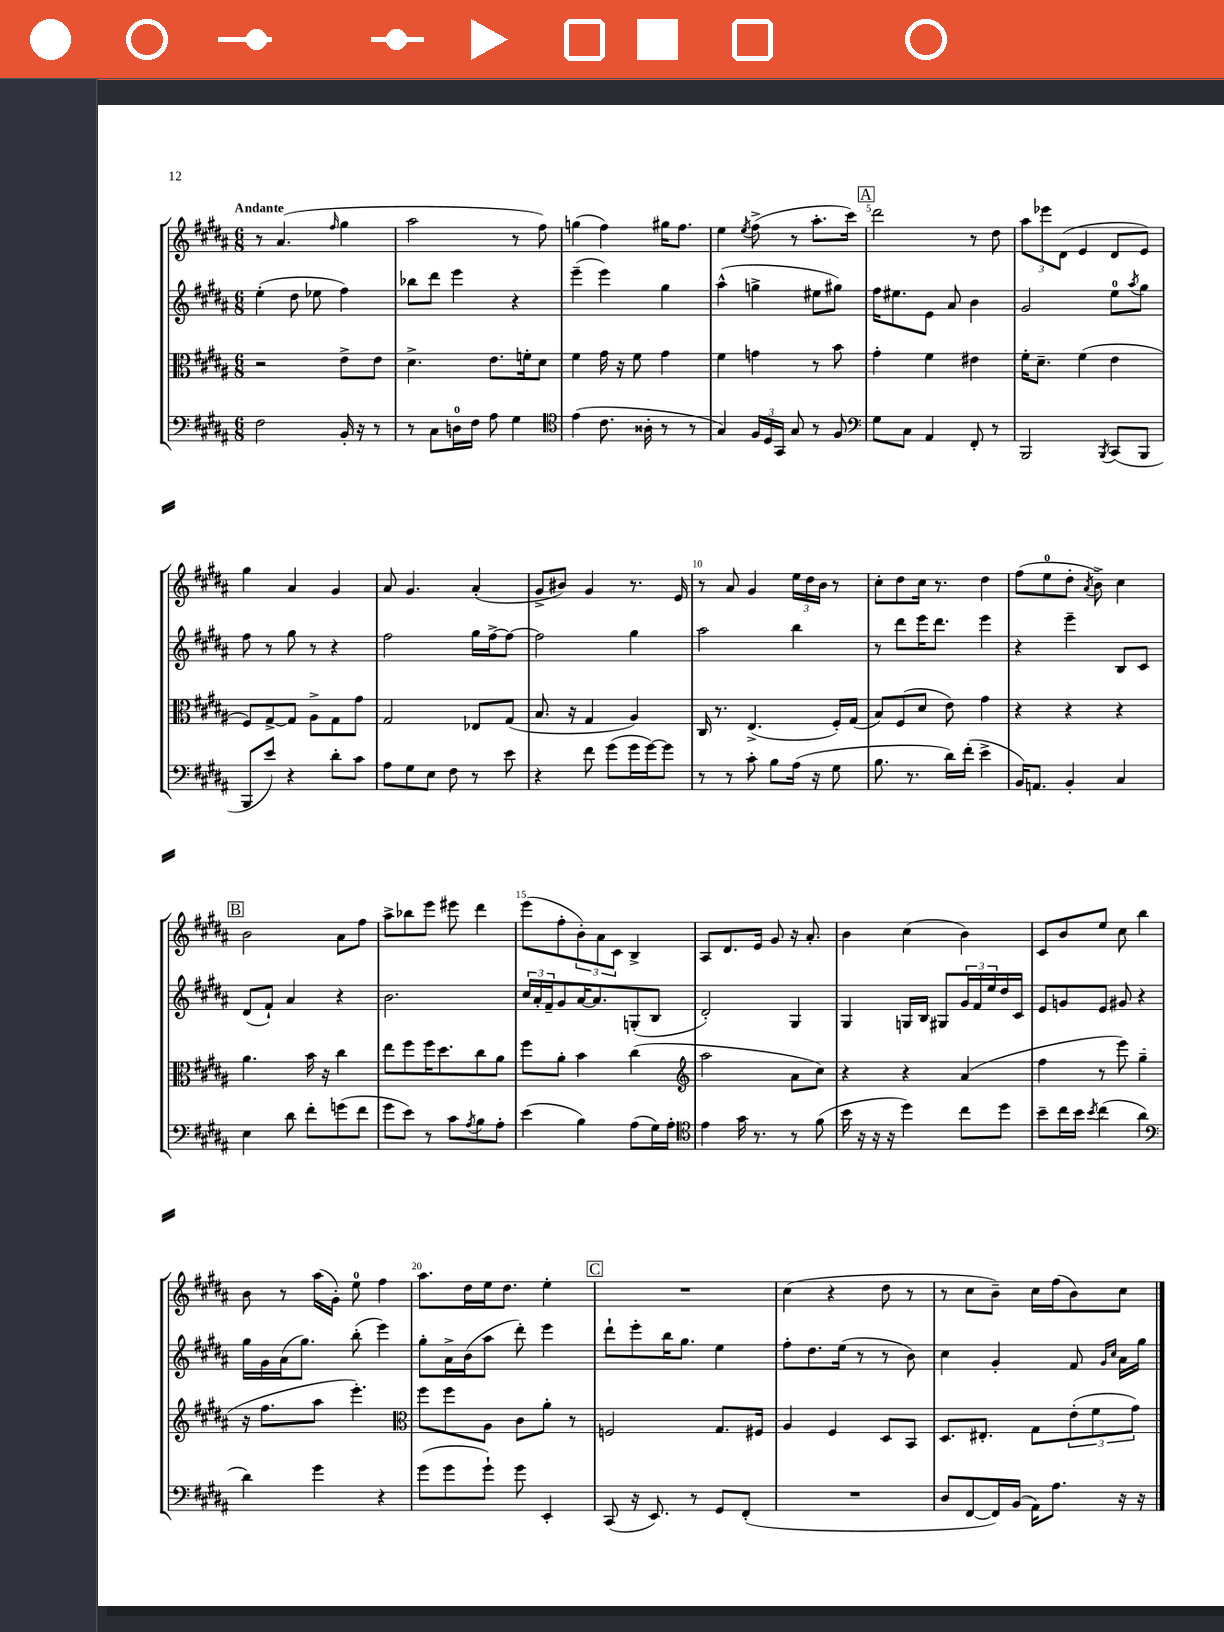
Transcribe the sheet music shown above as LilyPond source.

<<
\new StaffGroup <<
\new Staff = "s0" {
    \clef treble \key b \major \numericTimeSignature \time 6/8 \tempo "Andante"
    r8 ais'4.( \grace { fis''16 } gis''4 |
    ais''2 r8 fis''8) |
    g''4( fis''4) gis''16 fis''8. |
    e''4 \acciaccatura { e''8 } fis''8->( r8 ais''8.-. cis'''16) |
    \mark \markup { \box "A" } dis'''2 r8 dis''8 |
    \tuplet 3/2 { ais''8 ees'''8 dis'8( } e'4 dis'8 e'8) |
    gis''4 ais'4 gis'4 |
    ais'8 gis'4. ais'4-.( |
    gis'8-> bis'8) gis'4 r8. e'16 |
    r8 ais'8 gis'4 \tuplet 3/2 { e''16 dis''16 b'16 } r8 |
    cis''8-. dis''8 cis''16 r8. dis''4 |
    fis''8( e''8-0 dis''8-. \acciaccatura { ais'8 } b'8->) cis''4 |
    \mark \markup { \box "B" } b'2 ais'8 fis''8 |
    ais''8-> bes''8 e'''8 eis'''8 dis'''4 |
    e'''8( fis''8-. \tuplet 3/2 { b'8-.) ais'8 cis'8 } b4-> |
    ais8 dis'8. e'16 gis'8 r16 ais'8.-. |
    b'4 cis''4( b'4) |
    cis'8 b'8 e''8 cis''8 b''4 |
    b'8 r8 ais''16( gis'16-.) e''8-0 fis''4 |
    ais''8. dis''16 e''16 dis''8. e''4-. |
    \mark \markup { \box "C" } R2. |
    cis''4( r4 dis''8 r8 |
    r8 cis''8 b'8--) cis''16 fis''16( b'8) cis''8 \bar "|." |
}
\new Staff = "s1" {
    \clef treble \key b \major \numericTimeSignature \time 6/8
    e''4-.( dis''8 ees''8 fis''4) |
    bes''8 dis'''8 e'''4 r4 |
    e'''4--( e'''4) gis''4 |
    ais''4-^( g''4-> eis''8 gis''8) |
    \mark \markup { \box "A" } fis''16 eis''8. e'8 ais'8 b'4 |
    gis'2 e''8-0 \acciaccatura { ais''8 } gis''8 |
    fis''8 r8 gis''8 r8 r4 |
    fis''2 gis''16 fis''16~-> fis''8~ |
    fis''2 gis''4 |
    ais''2 b''4 |
    r8 dis'''8 e'''16 dis'''8. e'''4 |
    r4 e'''4-- b8 cis'8 |
    \mark \markup { \box "B" } dis'8( fis'8-!) ais'4 r4 |
    b'2. |
    \tuplet 3/2 { cis''16 ais'16-. fis'16-- } gis'8 ais'16~ ais'8. g8-.( b8 |
    dis'2-.) gis4 |
    gis4 g16 b16 gis8 \tuplet 3/2 { gis'16 fis'16 e''16 } dis''16 cis'16 |
    e'8 g'8 e'8 gis'8 r4 |
    gis''16 gis'16 ais'16( gis''8.) b''8-.( e'''4) |
    gis''8-. ais'16-> b'16( ais''8 dis'''8-.) e'''4 |
    \mark \markup { \box "C" } dis'''8-! e'''8-. b''16 gis''8. e''4 |
    fis''8-. dis''8. e''16( r8 r8 b'8) |
    cis''4 gis'4-. fis'8 \grace { gis'16 cis''16 } ais'16 gis''16 \bar "|." |
}
\new Staff = "s2" {
    \clef alto \key b \major \numericTimeSignature \time 6/8
    r2 e'8-> e'8 |
    dis'4.-> e'8. f'16-. dis'8 |
    fis'4 gis'16 r16 fis'8 gis'4 |
    fis'4 g'4 r8 b'8 |
    \mark \markup { \box "A" } gis'4-. fis'4 eis'4 |
    fis'16-. dis'8.-- fis'4( e'4 |
    fis8) gis8~-> gis8 ais8-> gis8 gis'8 |
    gis2 ees8 gis8( |
    b8. r16 gis4 ais4) |
    cis16 r8. e4.->( fis16-.) gis16( |
    b8) fis8( dis'8 e'8) gis'4 |
    r4 r4 r4 |
    \mark \markup { \box "B" } ais'4. b'16 r16 cis''4 |
    e''8 fis''8 fis''16 dis''8. cis''8 ais'8 |
    fis''8 ais'8-. b'4 cis''4( |
    \clef treble ais''2 ais'8 cis''8) |
    r4 r4 ais'4( |
    fis''4 r8 e'''8) gis''4--( |
    r16 fis''8. ais''8 e'''4.-.) |
    \clef alto fis''8 fis''8 ais8 cis'8 ais'8-. r8 |
    \mark \markup { \box "C" } f2 gis8. fis16 |
    ais4 fis4 dis8 b,8 |
    dis8. eis8.-. gis8 \tuplet 3/2 { e'8-.( fis'8 gis'8) } \bar "|." |
}
\new Staff = "s3" {
    \clef bass \key b \major \numericTimeSignature \time 6/8
    fis2 b,16-. r16 r8 |
    r8 cis8 d16-0 fis16 ais8 gis4 |
    \clef tenor e'4( cis'8. aisis16-. r8 r8 |
    gis4) \tuplet 3/2 { fis16 dis16 gis,16 } gis8 r8 fis8 |
    \mark \markup { \box "A" } \clef bass gis8 cis8 ais,4 fis,8-. r8 |
    b,,2 \acciaccatura { b,,8 } cis,8( b,,8 |
    b,,8 e'8) r4 dis'8-. cis'8 |
    ais8 gis8 e8 fis8 r8 e'8 |
    r4 fis'8 gis'8( gis'16 gis'16~) gis'8 |
    r8 r8 cis'8-. b8 ais16( r16 gis8 |
    b8. r8. dis'16) fis'16-.( e'4-> |
    b,16) a,8. b,4-. cis4 |
    \mark \markup { \box "B" } e4 dis'8 fis'8-. g'8( fis'8 |
    gis'8 e'8) r8 cis'8 \acciaccatura { ais8 } b8 ais8-. |
    e'4( b4) ais8( gis16) ais16-. |
    \clef tenor e'4 gis'16 r8. r8 fis'8( |
    b'16 r16 r16 r16 dis''4) cis''8 dis''8 |
    b'8-- cis''16 b'16 \acciaccatura { b'8 } cis''4( ais'4 |
    \clef bass dis'4) gis'4 r4 |
    gis'8( gis'8 gis'8-!) gis'8 e,4-. |
    \mark \markup { \box "C" } cis,8( r16 e,8.) r8 gis,8 fis,8-.( |
    R2. |
    dis8 fis,8~ fis,16) b,16( ais,16) ais8. r16 r16 \bar "|." |
}
>>
>>
\layout { \context { \Score \override BarNumber.break-visibility = ##(#f #t #t) barNumberVisibility = #(every-nth-bar-number-visible 5) } }
